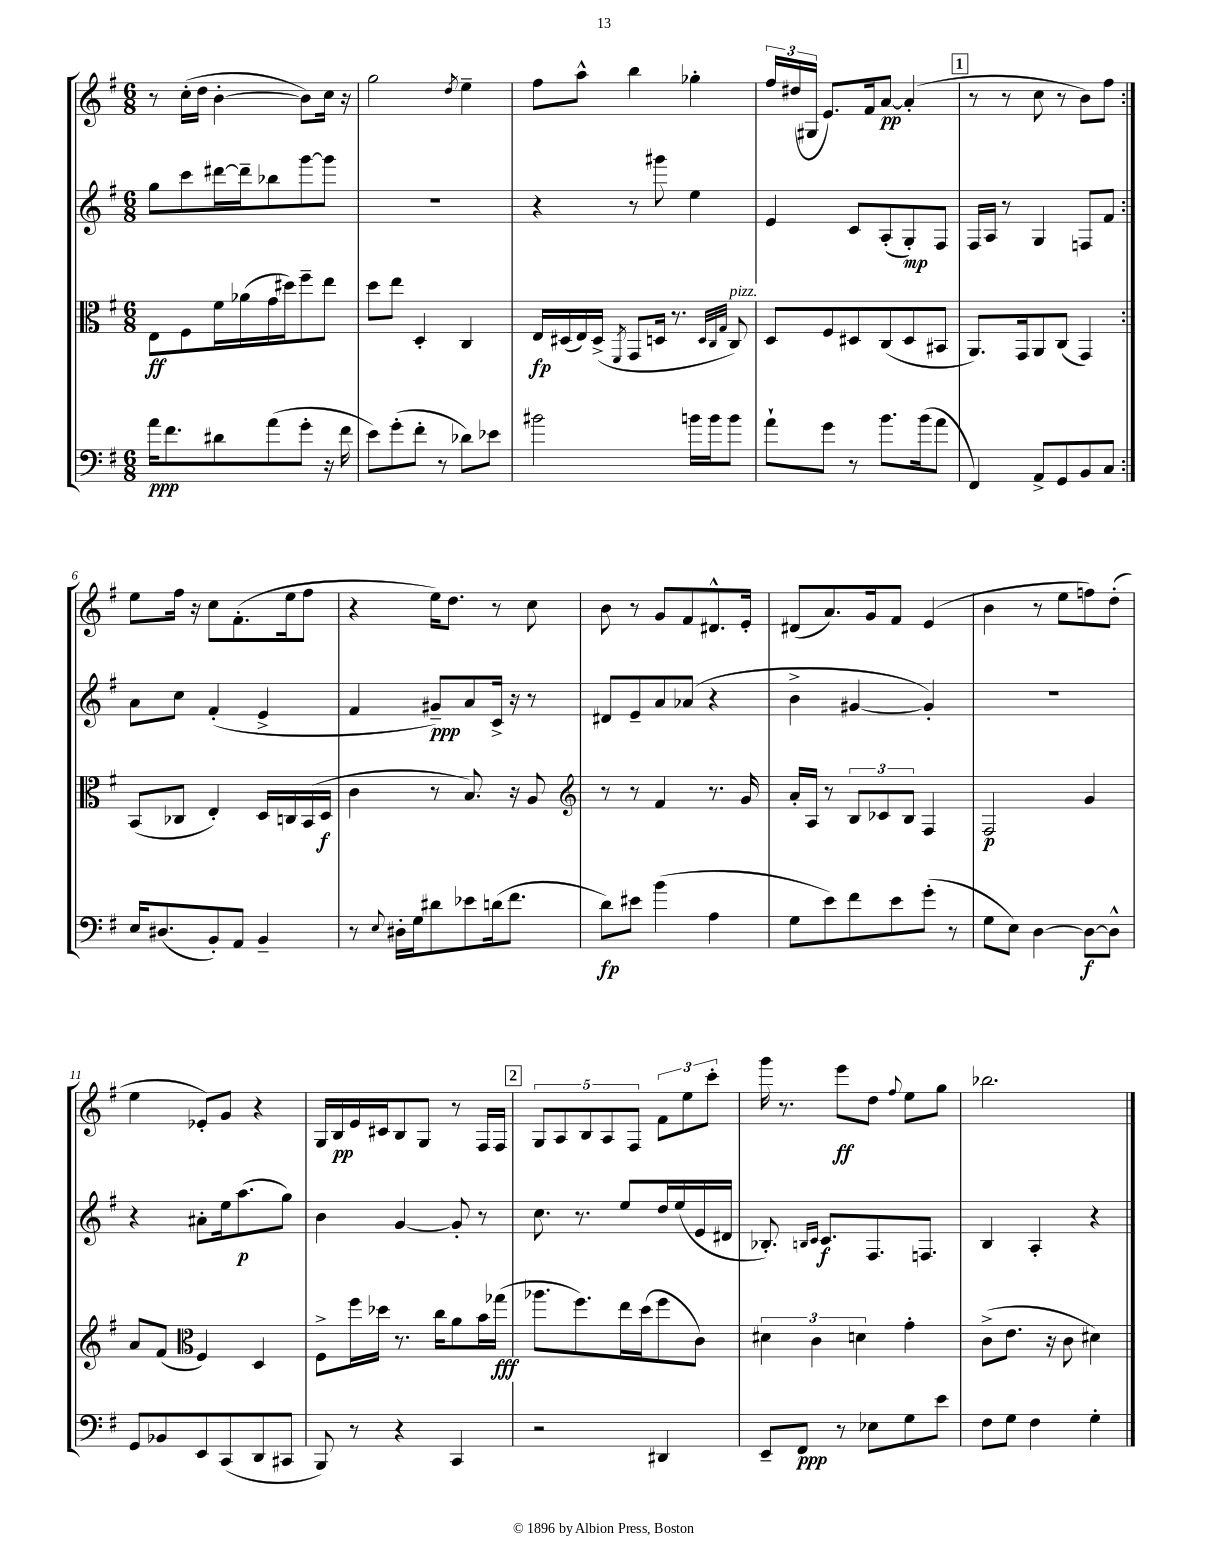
<<
\new StaffGroup <<
\new Staff = "s0" {
    \clef treble \key g \major \numericTimeSignature \time 6/8
    \autoBeamOff \repeat volta 2 { r8 c''16[-.( d''16] b'4~-. b'8[) c''16] r16 |
    g''2 \acciaccatura { d''8 } e''4-- |
    fis''8[ a''8]-^ b''4 ges''4-. |
    \tuplet 3/2 { fis''16[ dis''16( gis16] } e'8.[) fis'16 a'8]~\pp a'4-.( |
    \mark \markup { \box "1" } r8 r8 c''8 r8 b'8[) fis''8] | }
    e''8[ fis''16] r16 c''8[ fis'8.-.( e''16 fis''8] |
    r4 e''16[) d''8.] r8 c''8 |
    b'8 r8 g'8[ fis'8 dis'8.-^ e'16]-. |
    dis'8[( a'8.) g'16 fis'8] e'4( |
    b'4 r8 e''8[ f''8) d''8]-.( |
    e''4 ees'8[-.) g'8] r4 |
    g16[ b16\pp e'16 cis'16 b8 g8] r8 fis16[ fis16] |
    \mark \markup { \box "2" } \tuplet 5/4 { g8[ a8 b8 a8 fis8] } \tuplet 3/2 { fis'8[ e''8 c'''8]-. } |
    g'''16 r8. e'''8[\ff d''8] \appoggiatura { fis''8 } e''8[ g''8] |
    bes''2. \bar "|." |
}
\new Staff = "s1" {
    \clef treble \key g \major \numericTimeSignature \time 6/8
    \autoBeamOff \repeat volta 2 { g''8[ c'''8 dis'''16~ dis'''16-- bes''8 g'''8~ g'''8] |
    R2. |
    r4 r8 gis'''8 e''4 |
    e'4 c'8[ a8-.( g8-.\mp) fis8] |
    \mark \markup { \box "1" } fis16[ a16] r8 g4 f8[ fis'8] | }
    a'8[ c''8] fis'4-.( e'4-> |
    fis'4 gis'8[--\ppp) a'8 c'16]-> r16 r8 |
    dis'8[ e'8-- a'8 aes'8]( r4 |
    b'4-> gis'4~ gis'4-.) |
    R2. |
    r4 ais'8[-. e''16 a''8.\p( g''8]) |
    b'4 g'4~ g'8-. r8 |
    \mark \markup { \box "2" } c''8. r8. e''8[ d''16 e''16( e'16 dis'16] |
    bes8.-.) \grace { b16[ c'16] } c'8.[\f fis8. f8.] |
    b4 a4-. r4 \bar "|." |
}
\new Staff = "s2" {
    \clef alto \key g \major \numericTimeSignature \time 6/8
    \autoBeamOff \repeat volta 2 { e8[\ff fis8 fis'16 aes'16( g'16 dis''16) fis''8-- e''8] |
    d''8[ e''8] d4-. c4 |
    e16[\fp dis16( e16) dis16]->( \acciaccatura { fis,8 } g,8[ d16] r8. \grace { d32[ c32 g32] } c8^\markup { \italic "pizz." }) |
    d8[ fis8 dis8 c8( dis8 bis,8] |
    \mark \markup { \box "1" } a,8.[) g,16 a,8 c8]( g,4) | }
    b,8[( ces8] e4-.) d16[ c16 b,16( d16]\f |
    c'4 r8 b8.) r16 a8 |
    \clef treble r8 r8 fis'4 r8. g'16 |
    a'16[-. a16] r8 \tuplet 3/2 { b8[ ces'8 b8] } fis4 |
    fis2\p g'4 |
    a'8[ fis'8]( \clef alto fis4) d4 |
    fis8[-> fis''16 des''16] r8. c''16[ a'8 b'16 ges''16]\fff( |
    \mark \markup { \box "2" } aes''8.[ fis''8.) e''16 d''16( fis''8 c'8]) |
    \tuplet 3/2 { dis'4 c'4 d'4 } g'4-. |
    c'8[->( e'8.] r16 c'8 dis'4) \bar "|." |
}
\new Staff = "s3" {
    \clef bass \key g \major \numericTimeSignature \time 6/8
    \autoBeamOff \repeat volta 2 { a'16[\ppp fis'8. dis'8 a'8( g'8]-. r16 fis'16 |
    e'8[) g'8-.( fis'8]-. r8 des'8[) ees'8] |
    bis'2 b'16[ b'16 b'8] |
    a'8[-! g'8] r8 b'8.[ b'16( a'8] |
    \mark \markup { \box "1" } fis,4) a,8[-> g,8 b,8 c8] | }
    e16[ dis8.( b,8-.) a,8] b,4-- |
    r8 \appoggiatura { e8 } dis16[-. g16 dis'8 ees'8 d'16( fis'8.] |
    d'8[\fp) eis'8] b'4( a4 |
    g8[ e'8) fis'8 e'8 g'8]-.( r8 |
    g8[ e8]) d4~ d8[~\f d8]-^ |
    g,8[ bes,8 e,8 c,8( d,8 cis,8] |
    b,,8) r8 r4 c,4 |
    \mark \markup { \box "2" } r2 dis,4 |
    e,8[-- fis,8]\ppp r8 ees8[ g8 e'8] |
    fis8[ g8] fis4 g4-. \bar "|." |
}
>>
>>
